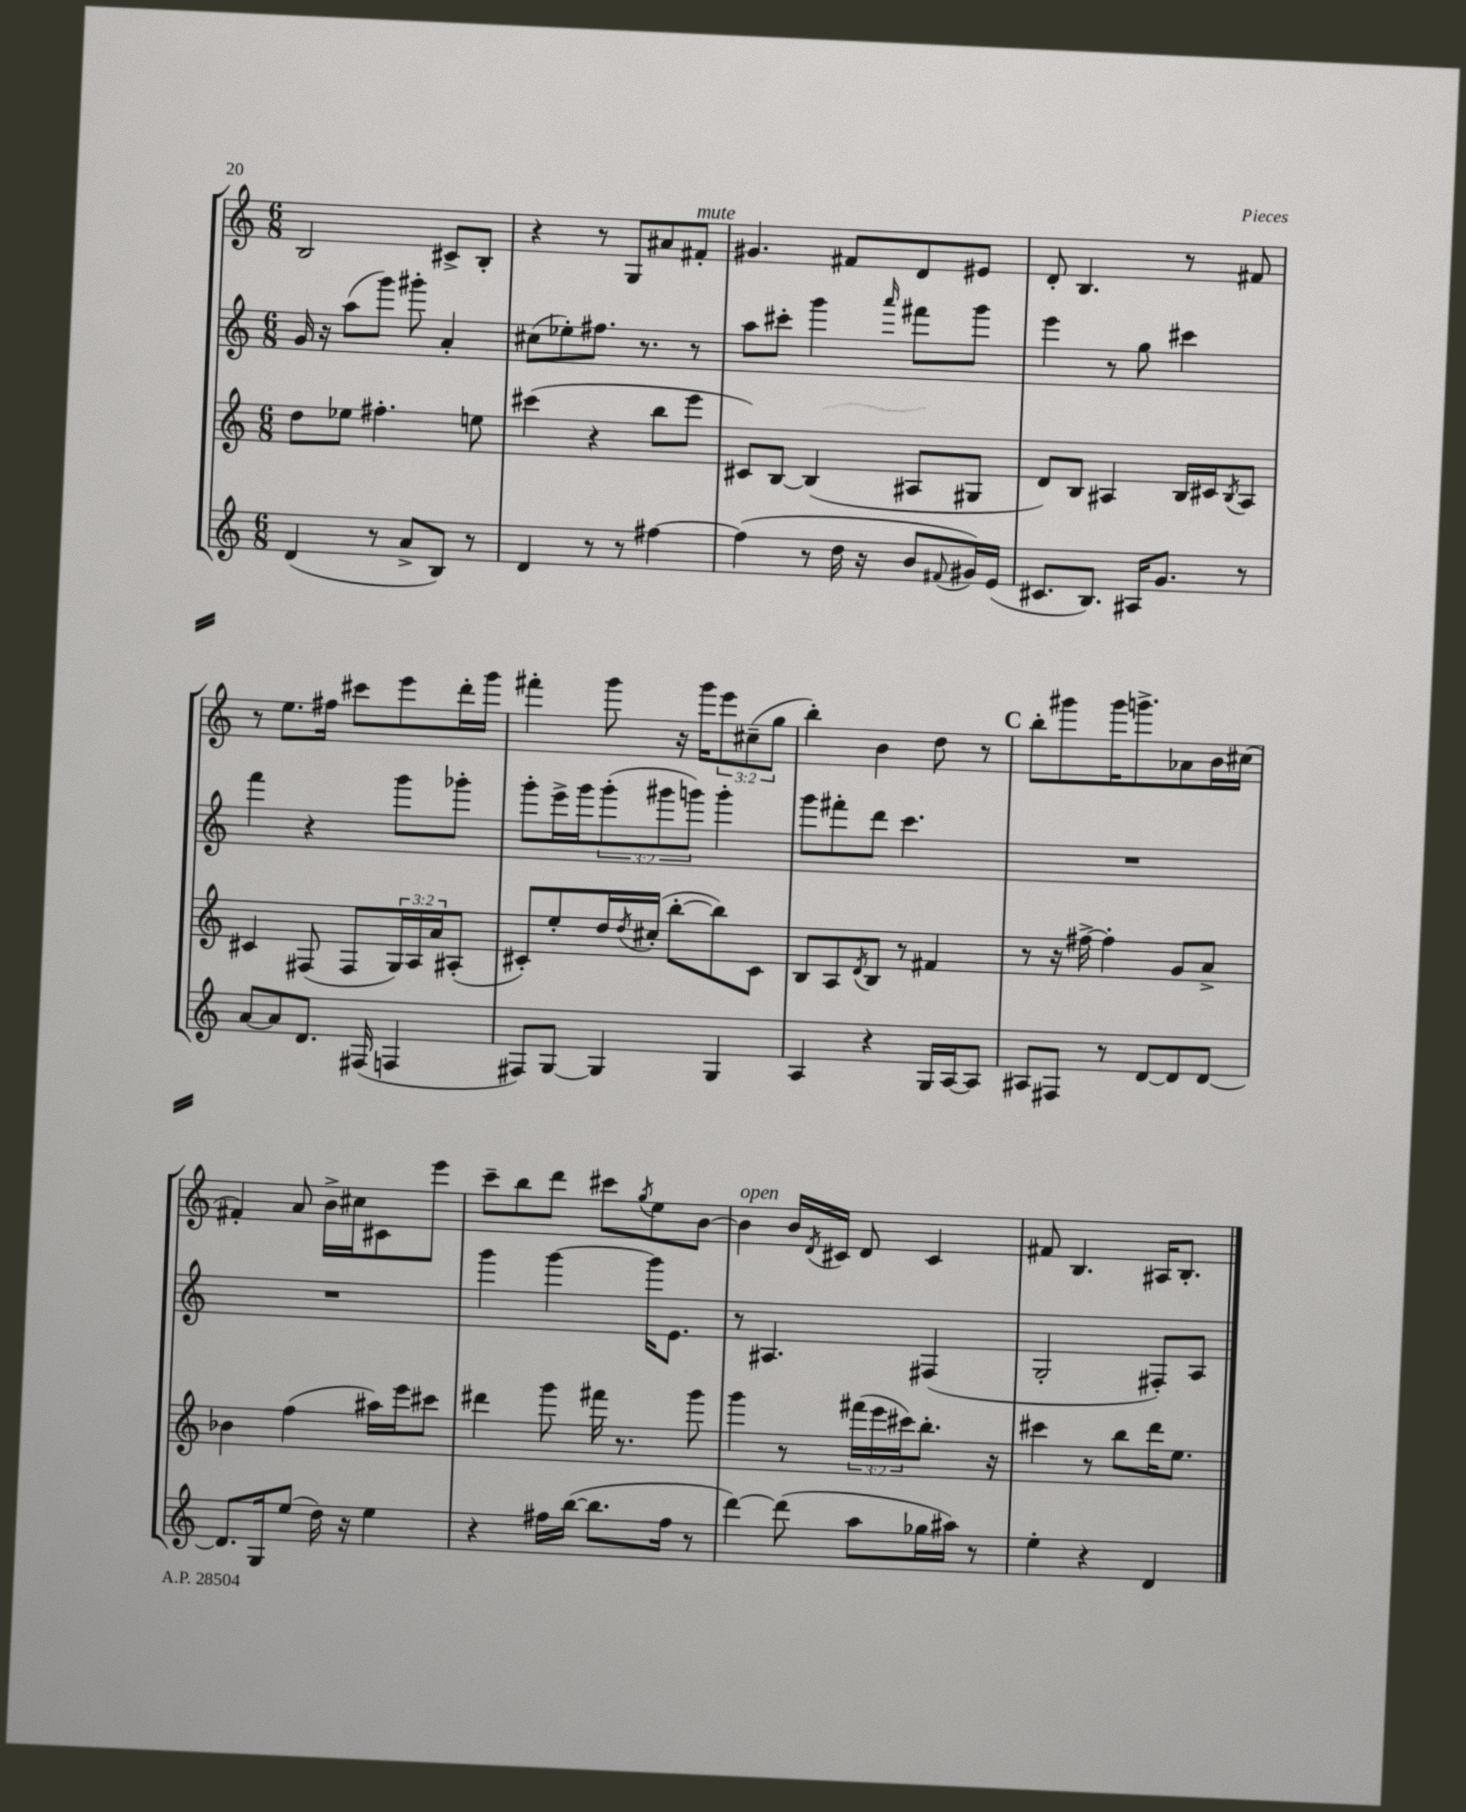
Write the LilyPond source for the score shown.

<<
\new StaffGroup <<
\new Staff = "s0" {
    \clef treble \key c \major \numericTimeSignature \time 6/8 \override Staff.TupletNumber.text = #tuplet-number::calc-fraction-text
    b2 cis'8-> b8-. |
    r4 r8 g8 ais'8 fis'8-.^\markup { \italic "mute" } |
    gis'4. fis'8 d'8 eis'8 |
    d'8-. b4. r8 fis'8 |
    r8 e''8. fis''16 cis'''8 e'''8 d'''16-. g'''16 |
    fis'''4-. g'''8 r16 g'''16 \tuplet 3/2 { e'''8 cis''8--( g''8 } |
    b''4-.) b'4 d''8 r8 |
    \mark \markup { \bold "C" } b''8-. gis'''8 gis'''16 g'''8.-> aes'8 b'16 cis''16( |
    fis'4-.) a'8 b'16-> cis''16 cis'8 e'''8 |
    c'''8-- b''8 d'''8 cis'''8 \acciaccatura { g''8 } e''8 b'8~ |
    b'4^\markup { \italic "open" } b'16 \acciaccatura { d'8 } cis'16 d'8 cis'4 |
    fis'8 b4. ais16 b8.-. \bar "|." |
}
\new Staff = "s1" {
    \clef treble \key c \major \numericTimeSignature \time 6/8 \override Staff.TupletNumber.text = #tuplet-number::calc-fraction-text
    g'16 r16 a''8( g'''8) gis'''8-. a'4-. |
    cis''8( ees''8-.) fis''8. r8. r8 |
    a''8 cis'''8-. g'''4 \grace { a'''16 } fis'''8 g'''8 |
    e'''4 r8 g''8 cis'''4 |
    f'''4 r4 g'''8 ges'''8-. |
    g'''8-. e'''16-> g'''16 \tuplet 3/2 { g'''8-.( gis'''8 g'''8) } g'''4-. |
    g'''8 fis'''8-. d'''8 c'''4. |
    \mark \markup { \bold "C" } R2. |
    R2. |
    g'''4 g'''4~ g'''16 e'8. |
    r8 ais4. fis4( |
    g2-. fis8-.) a8 \bar "|." |
}
\new Staff = "s2" {
    \clef treble \key c \major \numericTimeSignature \time 6/8 \override Staff.TupletNumber.text = #tuplet-number::calc-fraction-text
    d''8 ees''8 fis''4.-. e''8 |
    cis'''4( r4 b''8 e'''8 |
    cis'8) b8~ b4( ais8 gis8 |
    d'8) b8 ais4 b16 cis'16 \acciaccatura { b8 } ais8 |
    cis'4 fis8( fis8 \tuplet 3/2 { g16) a16 a'16 } ais8-.( |
    cis'8-.) e''8-. d''16 \acciaccatura { d''8 } cis''16-.( b''8~-. b''8) cis'8 |
    b8 a8 \acciaccatura { d'8 } b8 r8 fis'4 |
    \mark \markup { \bold "C" } r8 r16 fis''16~-> fis''4-. g'8 a'8-> |
    bes'4 f''4( ais''16) e'''16 cis'''8 |
    dis'''4 g'''8 fis'''16 r8. g'''8 |
    g'''4 r8 \tuplet 3/2 { fis'''16( e'''16 cis'''16) } b''8.-. r16 |
    cis'''4 r8 b''8 d'''16 e''8. \bar "|." |
}
\new Staff = "s3" {
    \clef treble \key c \major \numericTimeSignature \time 6/8
    d'4( r8 a'8-> b8) r8 |
    d'4 r8 r8 fis''4~ |
    fis''4( r8 d''16 r16 b'8 \appoggiatura { fis'8 } gis'16) e'16( |
    cis'8. b8.) ais16 g'8. r8 |
    a'8~ a'8 d'8. fis16( f4 |
    fis8) g8~ g4 g4 |
    a4 r4 g16 a16~ a8 |
    \mark \markup { \bold "C" } ais8 fis8 r8 d'8~ d'8 d'8~ |
    d'8. g16 e''8( d''16) r16 e''4 |
    r4 fis''16 b''16~( b''8. fis''16 r8 |
    d'''4~) d'''8( a''8 ges''16 ais''16) r8 |
    e''4-. r4 d'4 \bar "|." |
}
>>
>>
\layout { \context { \Score \remove "Bar_number_engraver" } }
